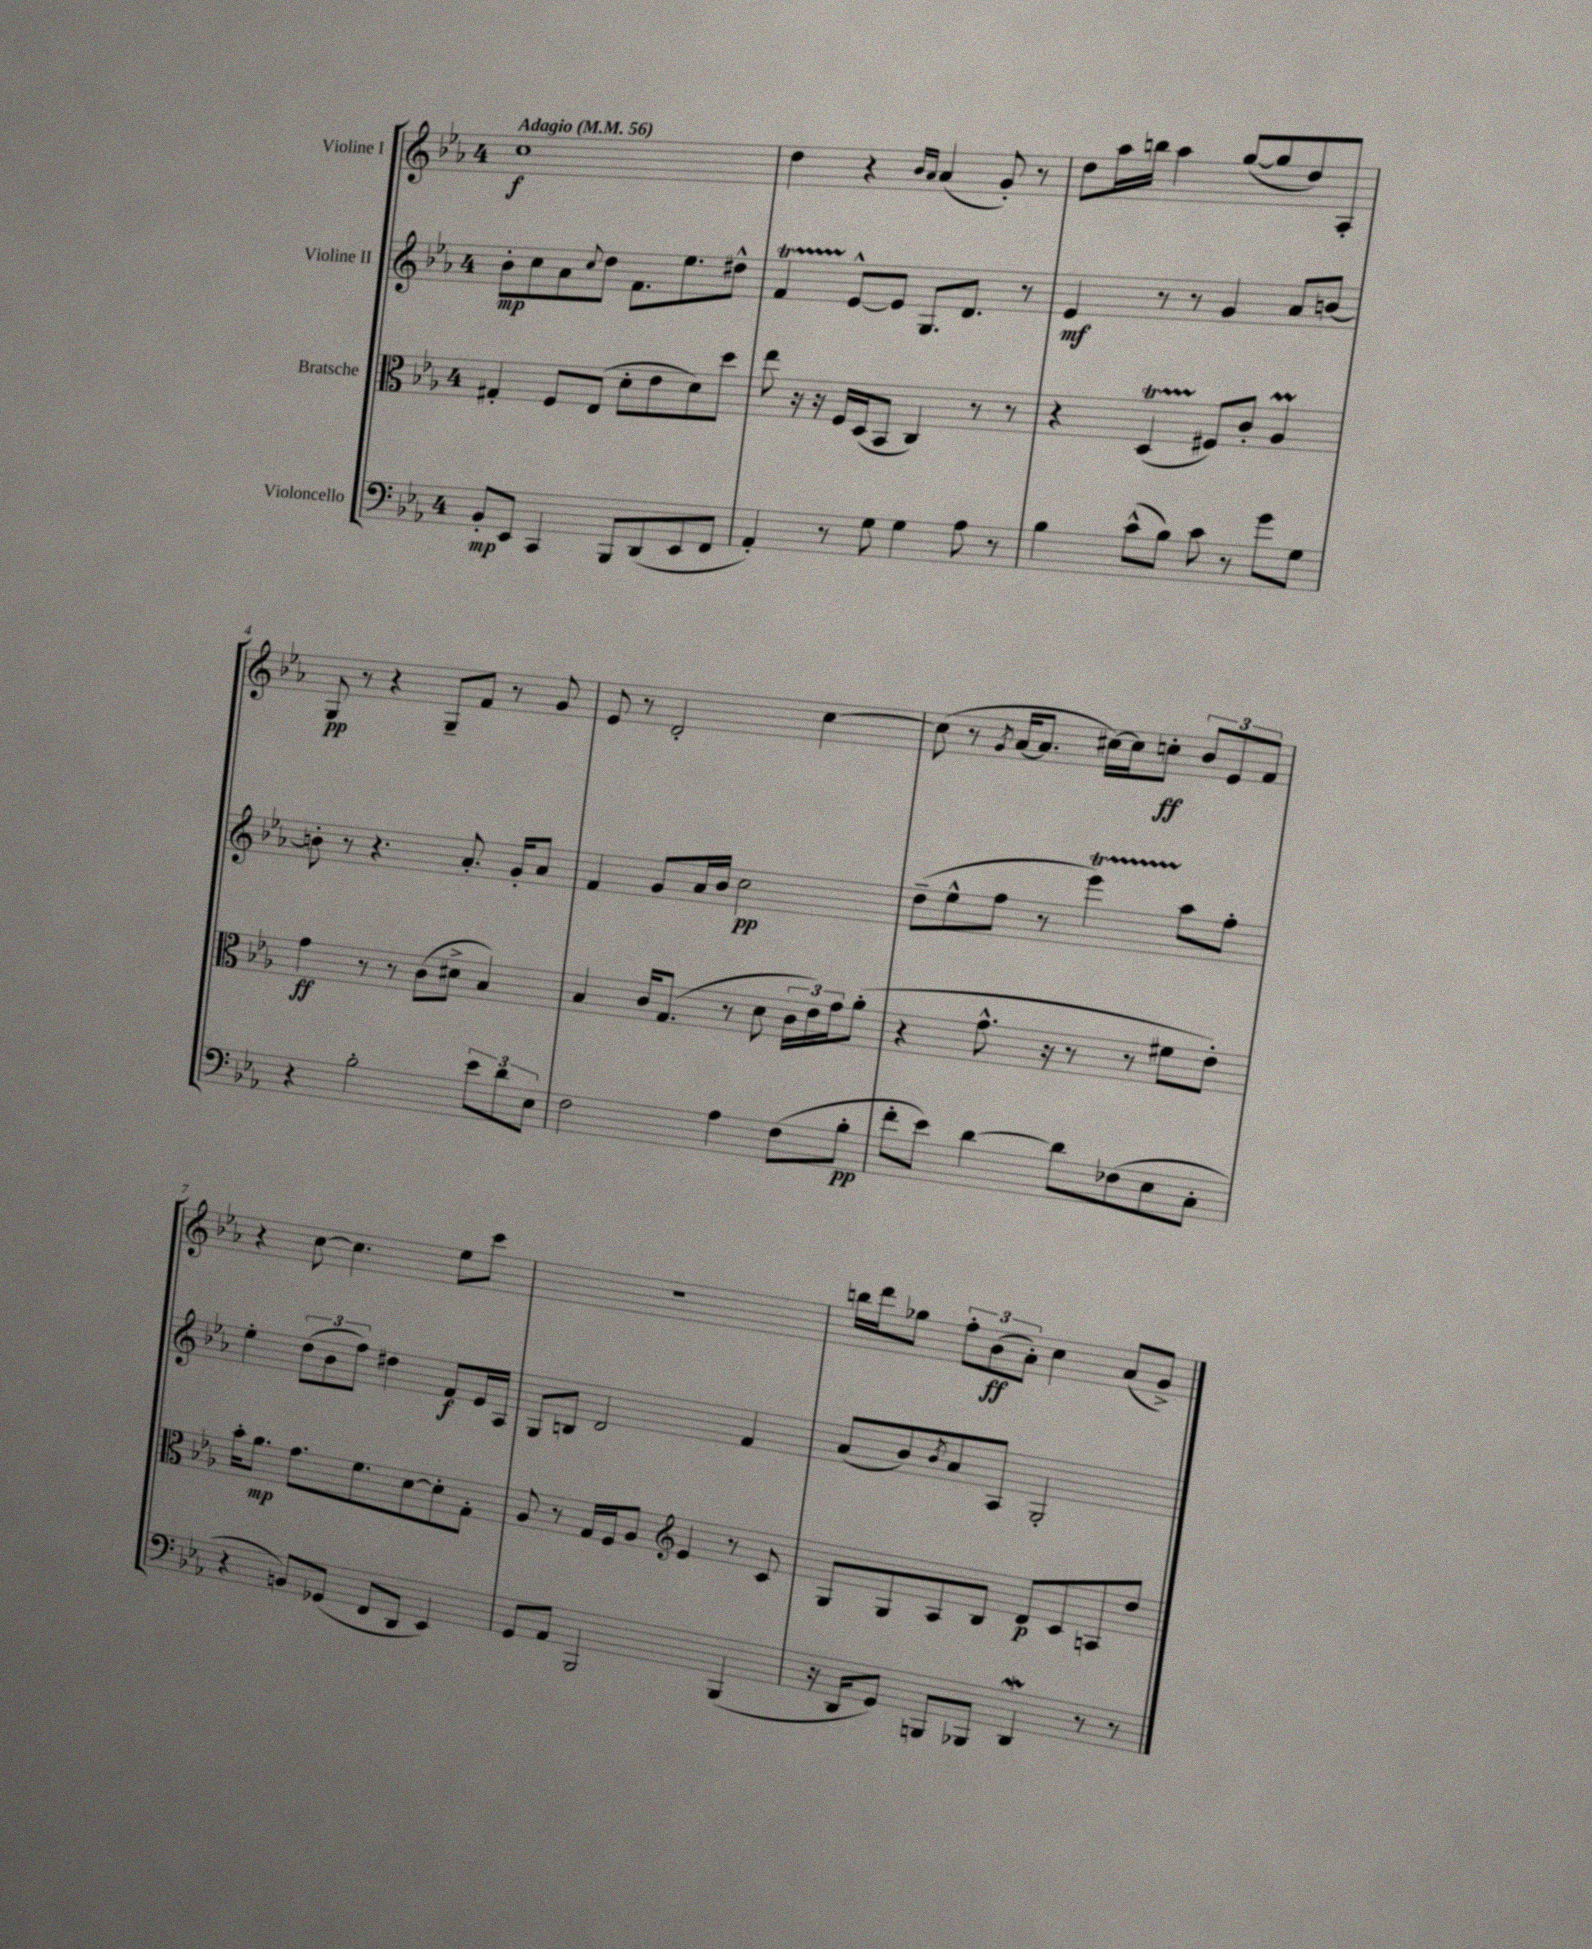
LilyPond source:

<<
\new StaffGroup <<
\new Staff = "s0" \with { instrumentName = "Violine I" } {
    \clef treble \key ees \major \once \override Staff.TimeSignature.style = #'single-digit \time 4/4 \tempo "Adagio" 4 = 56
    c''1\f |
    d''4 r4 \grace { bes'16 aes'16 } aes'4( g'8-.) r8 |
    d''8 aes''16 b''16 aes''4 g''8~( g''8 d''8) aes8-. |
    g8\pp r8 r4 g8-- f'8 r8 g'8 |
    ees'8 r8 d'2-. c''4~ |
    c''8( r8 \acciaccatura { g'8 } aes'16~ aes'8. cis''16~) cis''16 c''8-.\ff \tuplet 3/2 { bes'8 ees'8 f'8 } |
    r4 c''8~ c''4. ees''8 c'''8 |
    R1 |
    b''16 d'''16 ges''8 \tuplet 3/2 { f''8-. bes'8\ff( aes'8-.) } c''4 aes'8( g'8->) \bar "|." |
}
\new Staff = "s1" \with { instrumentName = "Violine II" } {
    \clef treble \key ees \major \once \override Staff.TimeSignature.style = #'single-digit \time 4/4
    bes'8-.\mp c''8 aes'8 \appoggiatura { c''8 } d''8 f'8. ees''8. dis''8-^ |
    f'4\startTrillSpan ees'8~-^\stopTrillSpan ees'8 g8. d'8. r8 |
    ees'4\mf r8 r8 g'4 aes'8 b'8~ |
    b'8-. r8 r4. aes'8.-. g'16-. aes'8 |
    f'4 g'8 aes'16 bes'16 c''2\pp |
    d''8--( ees''8-^ f''8 r8 ees'''4\startTrillSpan) aes''8\stopTrillSpan f''8-. |
    ees''4-. \tuplet 3/2 { d''8( bes'8 f''8) } dis''4 f'8\f ees'16 aes16 |
    g8 b8 d'2 f'4 |
    aes'8( bes'8) \acciaccatura { bes'8 } aes'8 aes8 g2-. \bar "|." |
}
\new Staff = "s2" \with { instrumentName = "Bratsche" } {
    \clef alto \key ees \major \once \override Staff.TimeSignature.style = #'single-digit \time 4/4
    gis4-. f8 ees8( d'8-. ees'8 d'8) d''8 |
    ees''8 r16 r16 f16 d16( bes,8 c4) r8 r8 |
    r4 d4\startTrillSpan( fis8\stopTrillSpan) c'8-. aes4\prall |
    g'4\ff r8 r8 c'8( dis'8-> bes4) |
    bes4 c'16 g8.( r8 d'8 \tuplet 3/2 { c'16 ees'16) g'16 } aes'8-.( |
    r4 g'8.-^ r16 r8 r8 fis'8 ees'8-.) |
    bes'16-. aes'8.\mp g'8. f'8. d'8~ d'8-. g8-. |
    aes8 r8 g16 f16 aes8 \clef treble ees'4 r8 c'8 |
    g8 g8 aes8 bes8 d'8\p c'8 a8 d''8 \bar "|." |
}
\new Staff = "s3" \with { instrumentName = "Violoncello" } {
    \clef bass \key ees \major \once \override Staff.TimeSignature.style = #'single-digit \time 4/4
    bes,8-.\mp ees,8 c,4 bes,,8 d,8( ees,8 f,8 |
    aes,4-.) r8 g8 g4 aes8 r8 |
    bes4 c'8-^( bes8) c'8 r8 g'8 g8 |
    r4 bes2-. \tuplet 3/2 { ees'8 d'8 ees8 } |
    f2 aes4 f8( bes8-.\pp |
    f'8-. ees'8) d'4~ d'8 fes8( ees8 c8-. |
    r4 b,8) ges,8( f,8 d,8 ees,4) |
    g,8 aes,8 bes,,2 bes,,4( |
    r16 d,16 g,8) b,,8 bes,,8 d,4\mordent r8 r8 \bar "|." |
}
>>
>>
